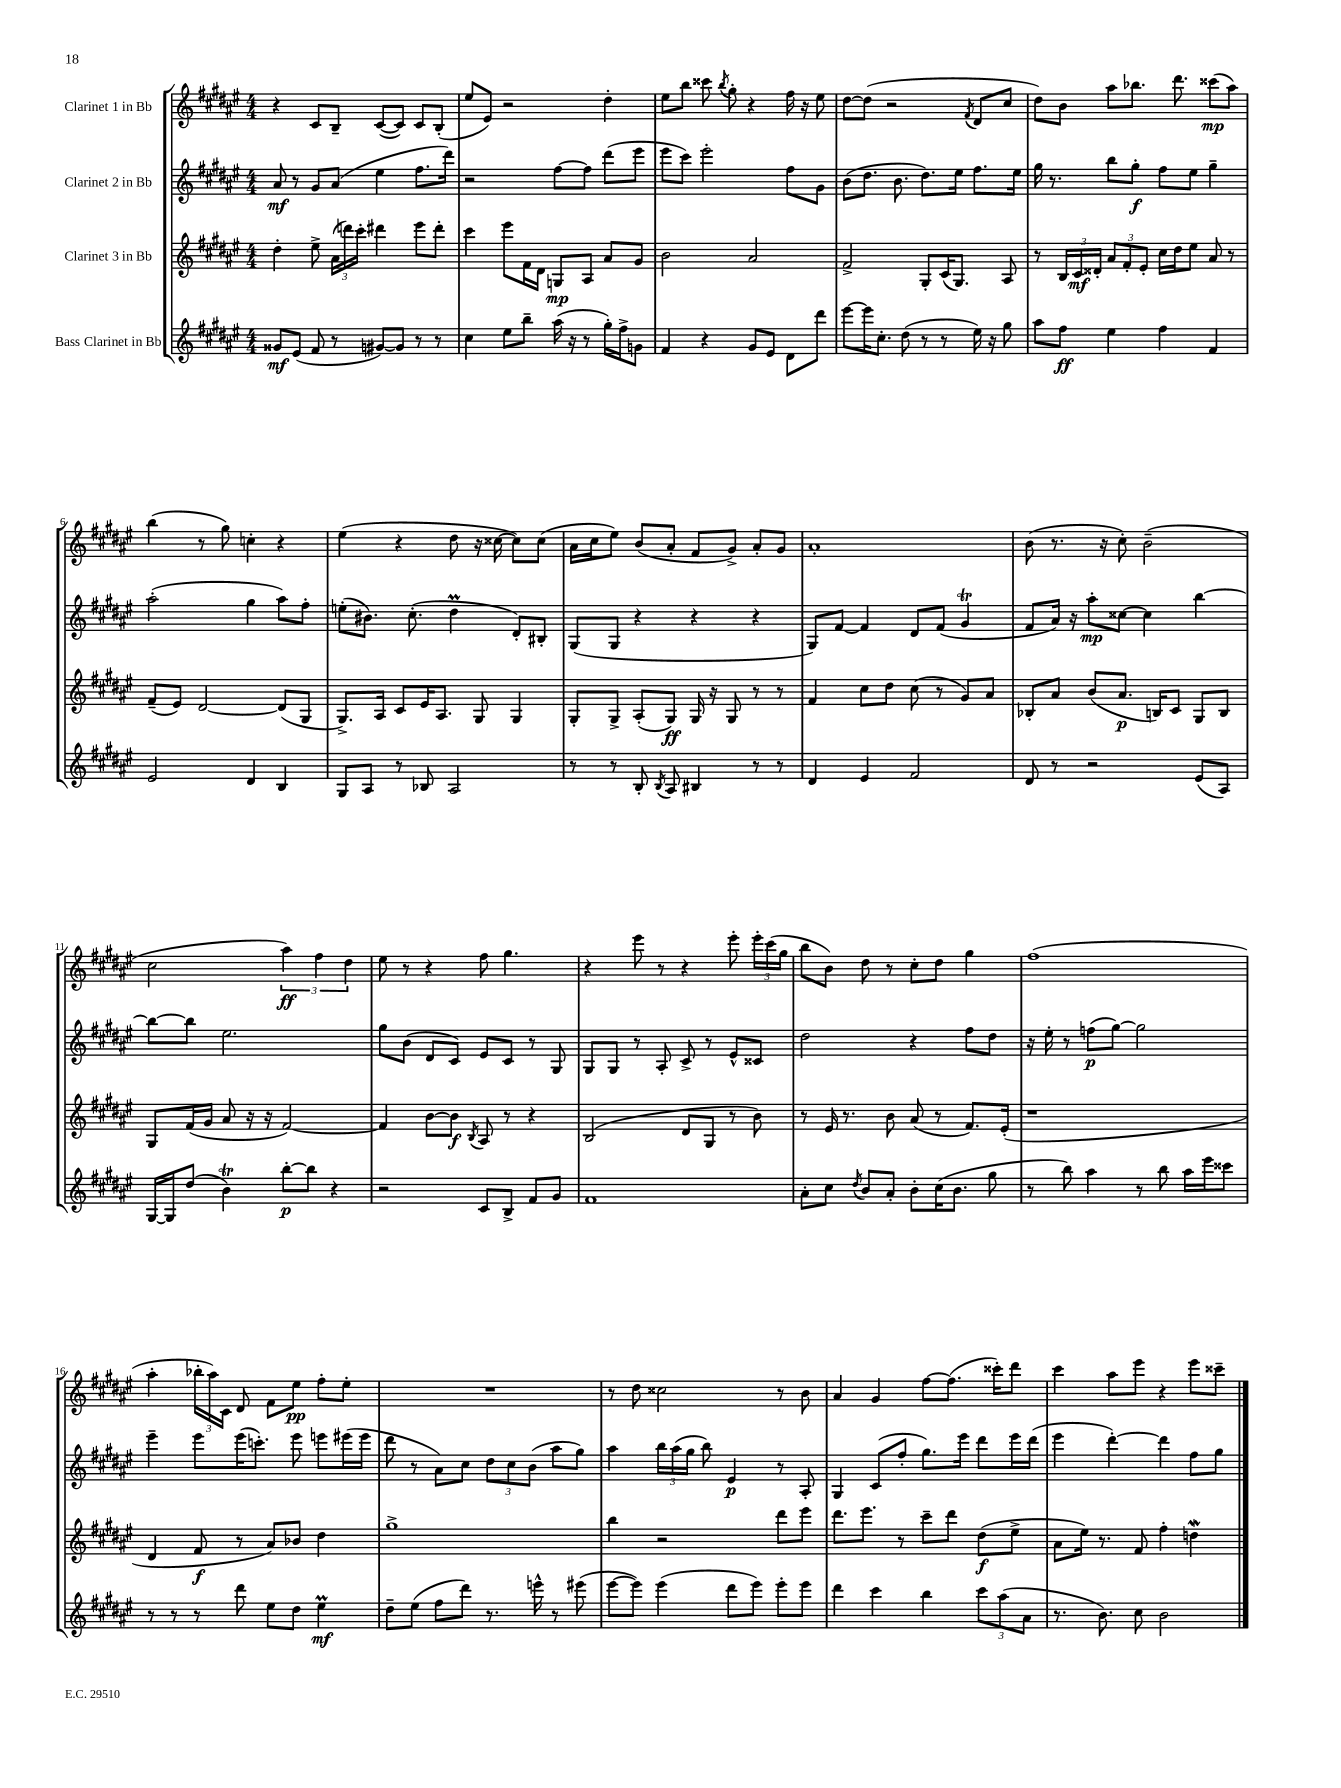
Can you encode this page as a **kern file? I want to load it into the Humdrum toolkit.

**kern	**kern	**kern	**kern
*staff4	*staff3	*staff2	*staff1
*clefG2	*clefG2	*clefG2	*clefG2
*k[f#c#g#d#a#e#]	*k[f#c#g#d#a#e#]	*k[f#c#g#d#a#e#]	*k[f#c#g#d#a#e#]
*M4/4	*M4/4	*M4/4	*M4/4
8g##/L	4dd#'\	8a#/	4r
(8e#/J	.	8r	.
8f#/	8ee#^\	8g#/L	8c#/L
8r	(24a#\LL	(8a#/J	8B~/J
.	24ddd\)	.	.
.	24ccc#'\JJ	.	.
[8g#/L)	4ddd#\	4ee#\	([8c#/L
8g#/]J	.	.	8c#/]J)
8r	8eee#\L	8.ff#\L	8c#/L
8r	8ddd#'\J	.	(8B'/J
.	.	16ddd#\Jk)	.
=	=	=	=
4cc#\	4ccc#\	2r	8ee#/L
.	.	.	8e#/J)
8ee#\L	8eee#\L	.	2r
8bb~\J	16f#\L	.	.
.	16d#\JJ	.	.
(16aa#\	8G/L	[8ff#\L	.
16r	.	.	.
8r	8A#/J	8ff#\]J	.
16gg#'\LL)	8a#/L	(8ddd#\L	4dd#'\
16ff#^\J	.	.	.
8g\J	8g#/J	8eee#\J	.
=	=	=	=
4f#/	2b\	8eee#\L	8ee#\L
.	.	8ccc#\J)	8bb\J
4r	.	2eee#'\	8ccc##\
.	.	.	8qbb/
.	.	.	8gg#'\
8g#/L	2a#/	.	4r
8e#/J	.	.	.
8d#\L	.	8ff#\L	16ff#\
.	.	.	16r
8ddd#\J	.	8g#\J	8ee#\
=	=	=	=
[8eee#\L	2f#^/	(8b\L	[8dd#\L
16eee#\]K	.	8.dd#\J	(8dd#\]J
8.cc#'\J	.	.	.
.	.	.	2r
.	.	8.b\	.
(8dd#\	.	.	.
8r	8G#'/L	8.dd#\L)	.
8r	(16c#/K	.	.
.	8.G#/J)	16ee#\Jk	.
.	.	.	8qf#/
16ee#\)	.	8.ff#\L	8d#/L
16r	.	.	.
8gg#\	8A#/	.	8cc#/J
.	.	16ee#\Jk	.
=	=	=	=
8aa#\L	8r	16gg#\	8dd#\L)
.	.	8.r	.
8ff#\J	24B/LL	.	8b\J
.	24c#/	.	.
.	24d##'/JJ	.	.
4ee#\	12a#/L	8bb\L	8aa#\L
.	12f#'/	.	.
.	.	8gg#'\J	8.bb-\J
.	12e#'/J	.	.
4ff#\	16cc#\LL	8ff#\L	.
.	16dd#\J	.	8.ddd#\
.	8ee#\J	8ee#\J	.
4f#/	8a#/	4gg#~\	(8ccc##\L
.	8r	.	8aa#\J)
=	=	=	=
2e#/	(8f#~/L	(2aa#'\	(4bb\
.	8e#/J)	.	.
.	[2d#/	.	8r
.	.	.	8gg#\)
4d#/	.	4gg#\	4cc'\
4B/	(8d#/]L	8aa#\L)	4r
.	8G#/J	8ff#'\J	.
=	=	=	=
8G#/L	8.G#^/L)	(8ee'\L	(4ee#\
8A#/J	.	8.b#\J)	.
.	16A#/Jk	.	.
8r	8c#/L	.	4r
.	.	(8.cc#'\	.
8B-/	16e#/K	.	.
.	8.A#/J	.	.
2A#/	.	4dd#\	8dd#\
.	8G#/	.	16r
.	.	.	[16cc##\
.	4G#/	8d#'/L)	8cc##\]L)
.	.	8B#'/J	(8cc##\J
=	=	=	=
8r	8G#'/L	(8G#/L	16a#\LL
.	.	.	16cc#\J
8r	8G#^/J	8G#/J	8ee#\J)
8B'/	(8A#'/L	4r	(8b/L
8qB/	.	.	.
8A#/	8G#/J)	.	8a#'/J
4B#/	16G#/	4r	8f#/L
.	16r	.	.
.	8G#/	.	8g#^/J)
8r	8r	4r	8a#'/L
8r	8r	.	8g#/J
=	=	=	=
4d#/	4f#/	8G#/L)	1a#'
.	.	[8f#/J	.
4e#/	8cc#\L	4f#/]	.
.	8dd#\J	.	.
2f#/	(8cc#\	8d#/L	.
.	8r	(8f#/J	.
.	8g#/L)	4g#/	.
.	8a#/J	.	.
=	=	=	=
8d#/	8B-'/L	8f#/L	(8b\
8r	8a#/J	16a#/Jk)	8.r
.	.	16r	.
2r	(8b/L	8aa#'\L	.
.	.	.	16r
.	8.a#/J	[8cc##\J	8cc#'\)
.	.	4cc##\]	(2b~\
.	16B/LK)	.	.
.	8c#/J	.	.
(8e#/L	8G#/L	[4bb\	.
8A#/J)	8B/J	.	.
=	=	=	=
[16G#/LL	8G#/L	8bb\_L	2cc#\
16G#/]J	.	.	.
(8dd#/J	(16f#/L	8bb\]J	.
.	16g#/JJ	.	.
4b\)	8a#/	2.ee#\	.
.	16r	.	.
.	16r	.	.
[8bb'\L	[2f#/)	.	6aa#\)
8bb\]J	.	.	.
.	.	.	6ff#\
4r	.	.	.
.	.	.	6dd#\
=	=	=	=
2r	4f#/]	8gg#\L	8ee#\
.	.	(8b\J	8r
.	[8b\L	8d#/L	4r
.	8b\]J	8c#/J)	.
.	8qB/	.	.
8c#/L	8A#/	8e#/L	8ff#\
8B^/J	8r	8c#/J	4.gg#\
8f#/L	4r	8r	.
8g#/J	.	8G#/	.
=	=	=	=
1f#	(2B/	8G#/L	4r
.	.	8G#/J	.
.	.	8r	8eee#\
.	.	8A#'/	8r
.	8d#/L	8c#^/	4r
.	8G#/J	8r	.
.	8r	8e#^^/L	8eee#'\
.	8b\)	8c##/J	24eee#'\LL
.	.	.	(24ccc#\
.	.	.	24gg#\JJ
=	=	=	=
8a#'\L	8r	2dd#\	8bb\L
8cc#\J	16e#/	.	8b\J)
.	8.r	.	.
8qdd#/	.	.	.
8b/L	.	.	8dd#\
8a#'/J	8b\	.	8r
8b'\L	(8a#/	4r	8cc#'\L
(16cc#\K	8r	.	8dd#\J
8.b\J	.	.	.
.	8.f#/L)	8ff#\L	4gg#\
8gg#\	.	8dd#\J	.
.	(16e#'/Jk	.	.
=	=	=	=
8r	1r	16r	(1ff#
.	.	16ee#'\	.
8bb\)	.	8r	.
4aa#\	.	(8ff\L	.
.	.	[8gg#\J)	.
8r	.	2gg#\]	.
8bb\	.	.	.
16aa#\LL	.	.	.
16eee#\J	.	.	.
8ccc##\J	.	.	.
=	=	=	=
8r	4d#/	4eee#~\	4aa#'\
8r	.	.	.
8r	8f#/	8eee#\L	24bb-'\LL
.	.	.	24aa#\)
.	.	.	24c#\JJ
8ddd#\	8r	(16eee#\K	8d#/
.	.	8.ccc'\J)	.
8ee#\L	8a#/L)	.	8f#\L
8dd#\J	8b-/J	8eee#\	8ee#\J
4ee#\	4dd#\	8eee\L	8ff#'\L
.	.	(16eee#\L	8ee#'\J
.	.	16eee#\JJ	.
=	=	=	=
8dd#~\L	1gg#^	8ddd#\	1r
(8ee#\J	.	8r	.
8ff#\L	.	8a#\L)	.
8ddd#\J)	.	8cc#\J	.
8.r	.	12dd#\L	.
.	.	12cc#\	.
.	.	(12b\J	.
16eee^^\	.	.	.
8r	.	8aa#\L	.
(8eee#\	.	8gg#\J)	.
=	=	=	=
[8eee#\L	4bb\	4aa#\	8r
8eee#\]J)	.	.	8dd#\
(4eee#\	2r	24bb\LL	2cc##\
.	.	(24aa#\	.
.	.	24gg#\JJ	.
.	.	8bb\)	.
8ddd#\L	.	4e#/	.
8eee#\J)	.	.	.
8eee#'\L	8ddd#\L	8r	8r
8eee#\J	8eee#\J	8A#'/	8b\
=	=	=	=
4ddd#\	8.ddd#\L	4G#/	4a#/
.	8.eee#\J	.	.
4ccc#\	.	(8c#/L	4g#/
.	8r	8ff#'/J	.
4bb\	8ccc#~\L	8.gg#\L)	[8ff#\L
.	8ddd#\J	.	(8.ff#\]J
.	.	16eee#\Jk	.
12ccc#\L	(8dd#\L	8ddd#\L	.
.	.	.	16ccc##'\LK)
(12aa#\	.	.	.
.	8ee#^\J	16eee#\L	8ddd#\J
12a#\J	.	.	.
.	.	(16ddd#\JJ	.
=	=	=	=
8.r	8a#\L	4eee#\	4ccc#\
.	16ee#\Jk)	.	.
8.b\)	8.r	.	.
.	.	[4ddd#'\)	8aa#\L
8cc#\	8f#/	.	8eee#\J
2b\	4ff#'\	4ddd#\]	4r
.	4dd\	8ff#\L	8eee#\L
.	.	8gg#\J	8ccc##~\J
==	==	==	==
*-	*-	*-	*-
